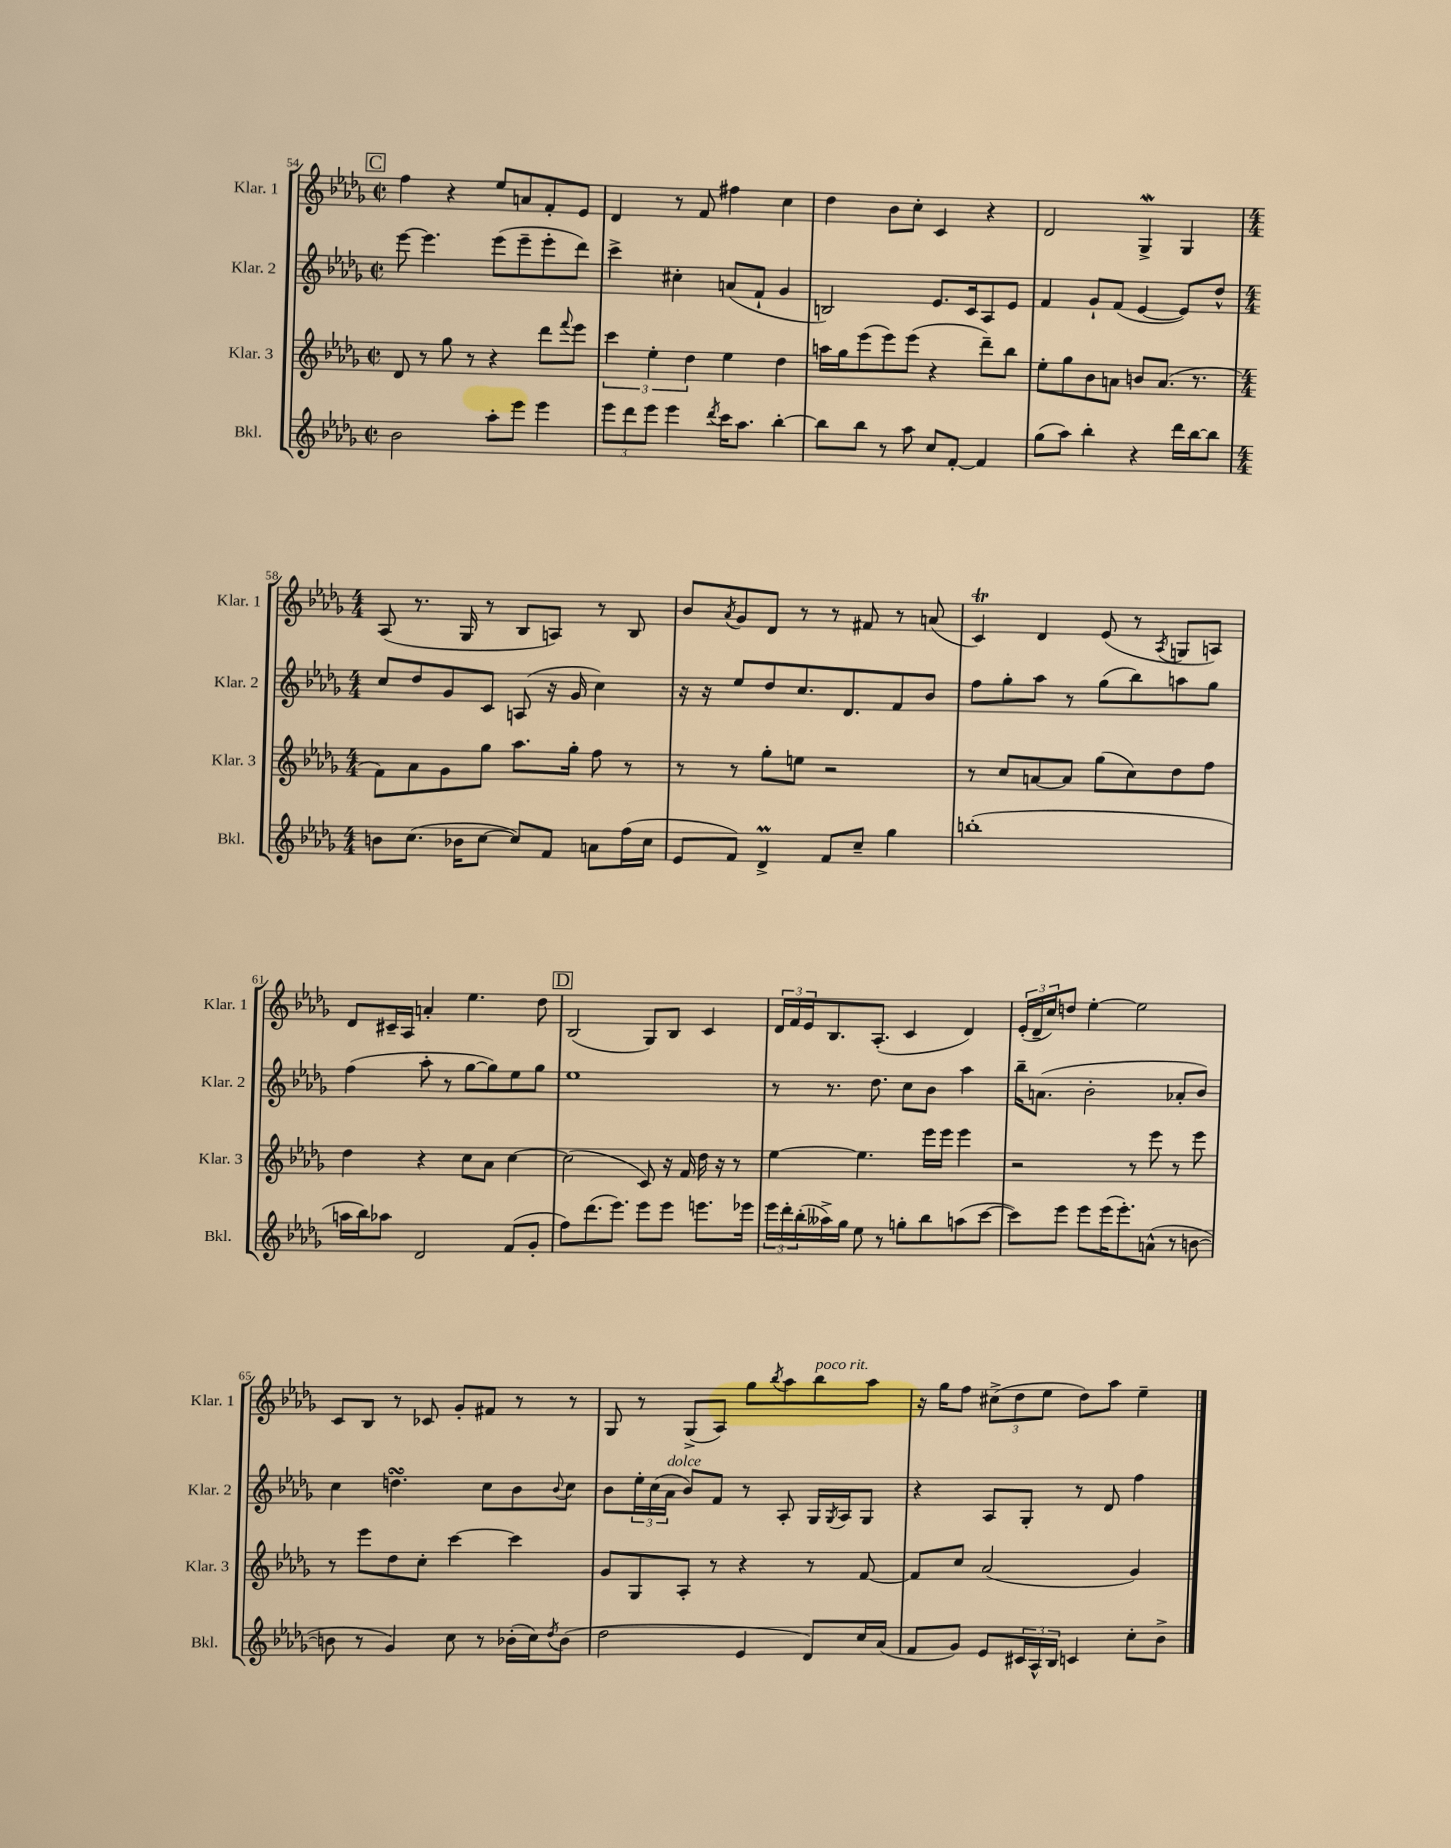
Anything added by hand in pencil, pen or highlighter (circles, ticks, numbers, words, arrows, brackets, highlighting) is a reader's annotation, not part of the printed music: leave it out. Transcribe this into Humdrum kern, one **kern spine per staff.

**kern	**kern	**kern	**kern
*staff4	*staff3	*staff2	*staff1
*clefG2	*clefG2	*clefG2	*clefG2
*k[b-e-a-d-g-]	*k[b-e-a-d-g-]	*k[b-e-a-d-g-]	*k[b-e-a-d-g-]
*M2/2	*M2/2	*M2/2	*M2/2
*met(c|)	*met(c|)	*met(c|)	*met(c|)
2b-	8d-	[8eee-	4ff
.	8r	4.eee-]	.
.	8gg-	.	4r
.	8r	.	.
8aa-'	4r	(8eee-	8ee-
8eee-	.	8eee-~	8a
4eee-	8ddd-	8eee-'	8f'
.	8qqfff	.	.
.	8eee-	8ddd-)	8e-
=	=	=	=
12eee-	6ccc	4ccc^	4d-
12ddd-	.	.	.
12eee-	6ee-'	.	.
4eee-	.	4cc#'	8r
.	6dd-	.	.
.	.	.	8f
8qddd-	.	.	.
16ccc	4ee-	(8a	4ff#
8.aa-	.	.	.
.	.	8f`	.
[4bb-'	4dd-	4g-	4cc
=	=	=	=
8bb-]	16aa	2B)	4dd-
.	16gg-	.	.
8bb-	(8eee-	.	.
8r	8eee-)	.	8b-
8aa-	(8eee-	.	8cc'
8cc	4r	8.e-	4c
[8f'	.	.	.
.	.	16c	.
4f]	8ddd-~)	8A-	4r
.	8bb-	8e-	.
=	=	=	=
(8gg-	8ee-'	4f	2d-
8aa-)	8gg-	.	.
4bb-'	8b-	8g-`	.
.	8a	(8f	.
4r	8b	[4e-	4G-^
.	(8.a	.	.
16ddd-	.	8e-])	4G-
[16bb-	8.r	.	.
8bb-]	.	8dd-^^	.
=	=	=	=
*M4/4	*M4/4	*M4/4	*M4/4
8b	8f)	8cc	(8A-
(8.cc	8a-	8dd-	8.r
.	8g-	8g-	.
16b-	.	.	16G-
[8cc	8gg-	8c	8r
8cc])	8.aa-	(8A	8B-
8f	.	16r	8A)
.	16gg-'	16g-	.
8a	8ff	4cc)	8r
(16ff	8r	.	8B-
16cc	.	.	.
=	=	=	=
8e-	8r	16r	8b-
.	.	16r	.
.	.	.	8qa-
8f)	8r	8ee-	8g-
4d-^	8gg-'	8dd-	8d-
.	8ee	8.cc	8r
8f	2r	.	8r
.	.	8.d-	.
8cc~	.	.	8f#
4gg-	.	8f	8r
.	.	8b-	(8a
=	=	=	=
(1bb'	8r	8ff	4c)
.	8cc	8gg-'	.
.	[8a	8aa-	4d-
.	8a]	8r	.
.	(8gg-	(8gg-	(8e-
.	8cc)	8bb-)	8r
.	.	.	8qA-
.	8dd-	8aa	8G
.	8ff	8gg-	8A)
=	=	=	=
16aa	4dd-	(4ff	8d-
16bb-)	.	.	.
8aa-	.	.	16c#~
.	.	.	16A-
2d-	4r	8aa-'	4a'
.	.	8r	.
.	8cc	[8gg-	4.ee-
.	8a-	8gg-])	.
(8f	[4cc	8ee-	.
8g-'	.	8gg-	8dd-
=	=	=	=
8ff)	(2cc]	1ee-	(2B-
(8.ddd-	.	.	.
8.eee-)	.	.	.
8eee-	8c)	.	8G-)
8eee-	16r	.	8B-
.	16f	.	.
8.eee	16dd-	.	4c
.	16r	.	.
.	8r	.	.
16eee-	.	.	.
=	=	=	=
24eee-	[4ee-	8r	24d-
24ddd-'	.	.	24f
(24bb-'	.	.	24e-
16aa--^)	.	8.r	8.B-
16gg-	.	.	.
8ee-	4.ee-]	.	.
.	.	8.dd-	(8.A-'
8r	.	.	.
8gg'	.	8cc	4c
8bb-	16eee-	8b-	.
.	16eee-	.	.
(8aa	4eee-	4aa-	4d-)
[8ccc	.	.	.
=	=	=	=
8ccc])	2r	16bb-~	(24e-'
.	.	.	24d-~
.	.	(8.a	.
.	.	.	24cc)
8eee-	.	.	8dd
8eee-	.	2b-'	[4ee-'
(16eee-	.	.	.
8.eee-')	.	.	.
.	8r	.	2ee-]
(8a^^	8eee-	.	.
8r	8r	8a-'	.
[8b	8eee-	8b-)	.
=	=	=	=
8b]	8r	4cc	8c
8r	8eee-	.	8B-
4g-)	8dd-	4.dd	8r
.	8cc'	.	8c-
8cc	[4ccc	.	8g-'
8r	.	8cc	8f#
(16b-'	4ccc]	8b-	8r
16cc)	.	.	.
8qdd-	.	8qqb-	.
(8b-	.	8cc	8r
=	=	=	=
2dd-	8g-	8b-	8G-
.	8G-	24ee-'	8r
.	.	(24cc	.
.	.	24a-	.
.	8A-'	8b-)	(8G-^
.	8r	8f	8A-)
4e-	4r	8r	8gg-
.	.	.	8qbb-
.	.	8A-'	8aa-
8d-)	8r	16G-	8bb-
.	.	8qG-	.
.	.	16A-	.
16cc	[8f	8G-	8aa-
(16a-	.	.	.
=	=	=	=
8f	8f]	4r	16r
.	.	.	16gg-
8g-)	8cc	.	8ff
8e-	(2a-	8A-	(12cc#^
.	.	.	12dd-
24c#	.	8G-'	.
24A-^^	.	.	12ee-
24B-	.	.	.
4c	.	8r	8dd-)
.	.	8d-	8aa-
8cc'	4g-)	4ff	4ee-~
8b-^	.	.	.
==	==	==	==
*-	*-	*-	*-
